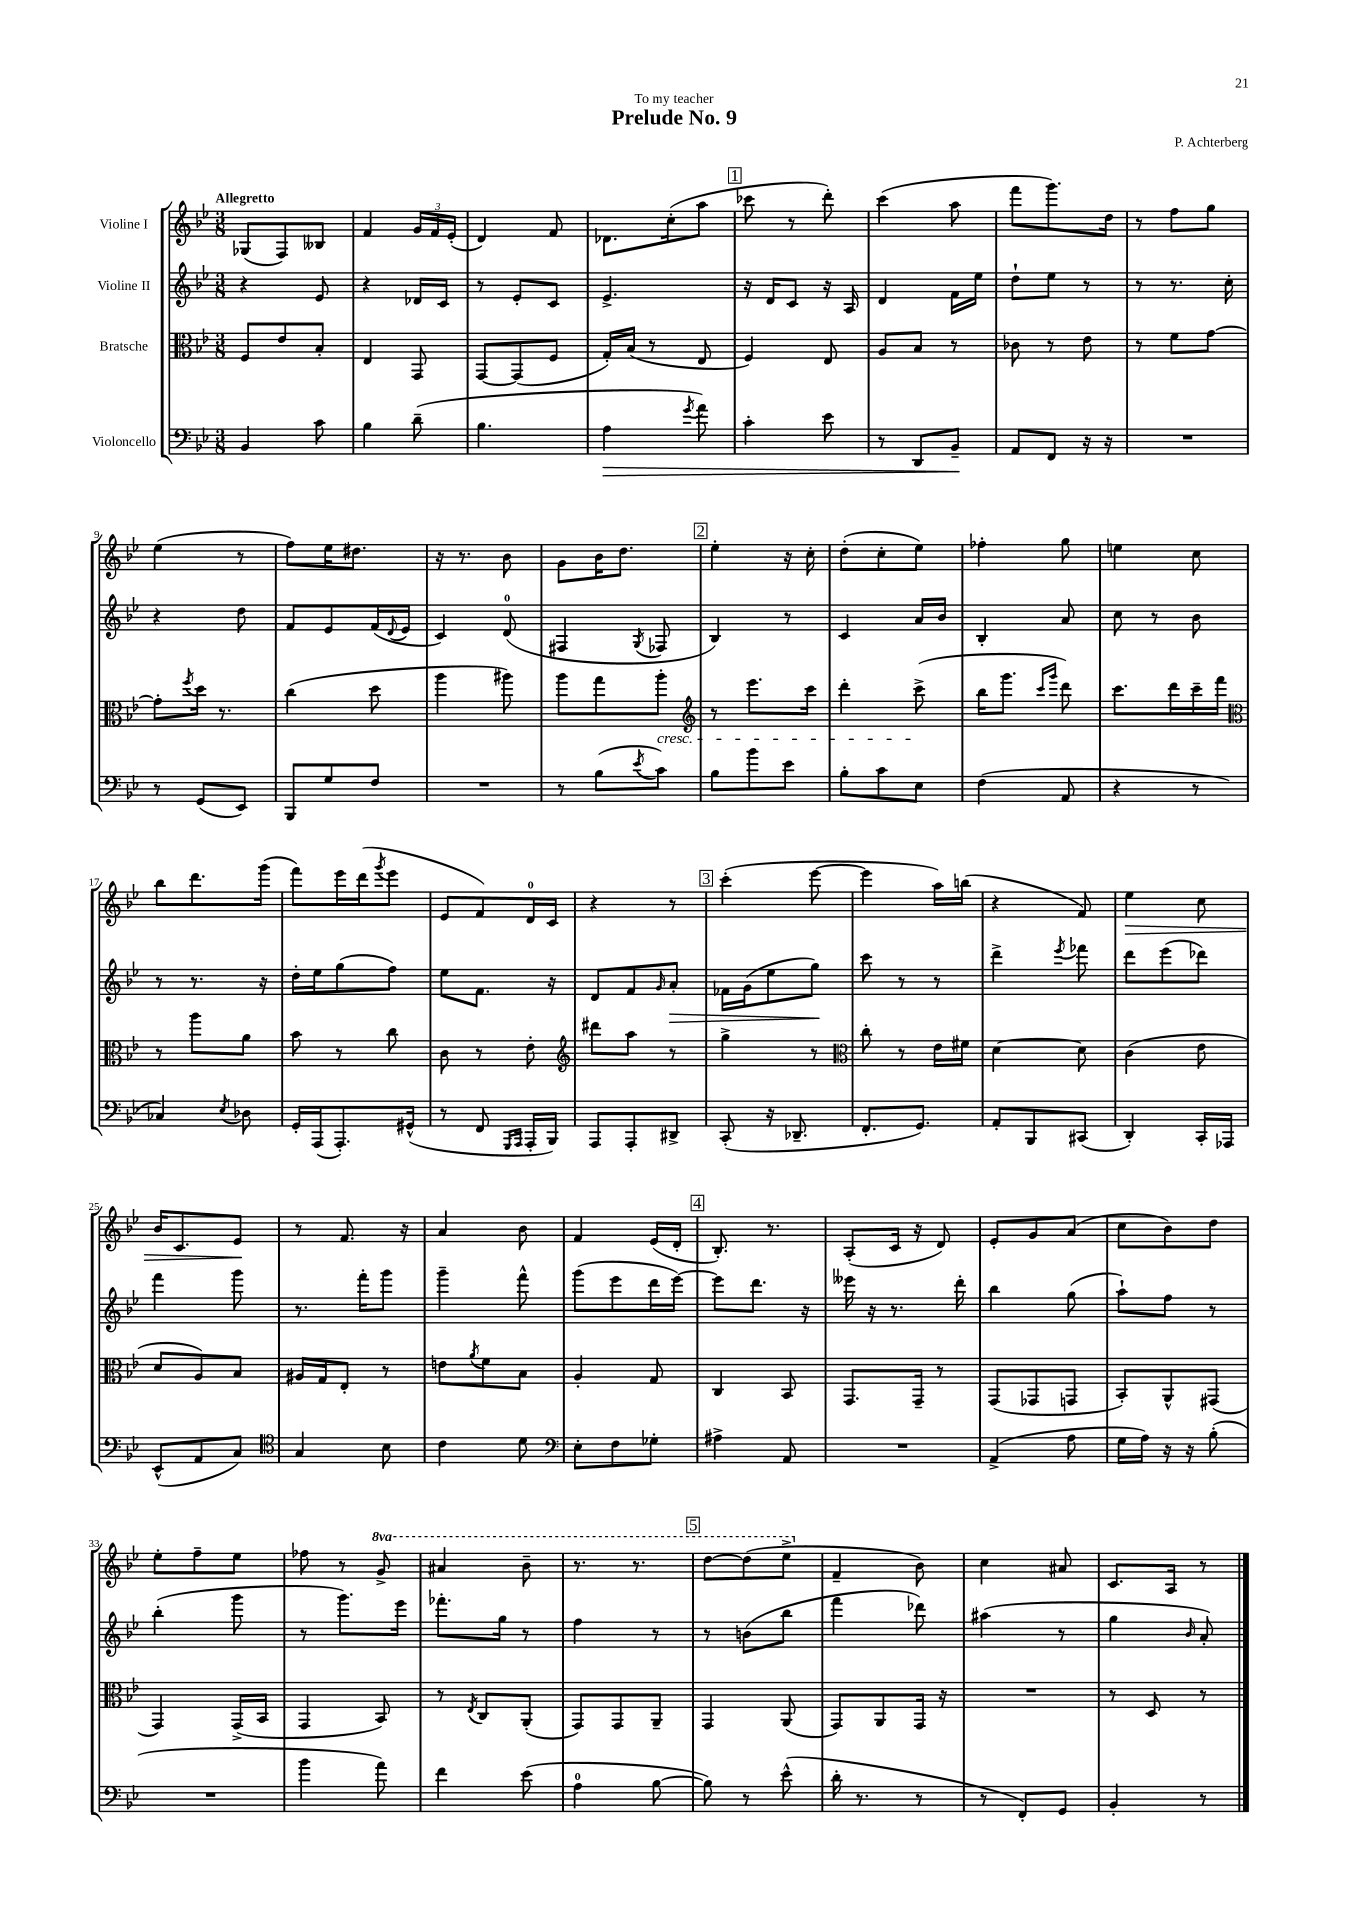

**kern	**kern	**kern	**kern
*staff4	*staff3	*staff2	*staff1
*clefF4	*clefC3	*clefG2	*clefG2
*k[b-e-]	*k[b-e-]	*k[b-e-]	*k[b-e-]
*M3/8	*M3/8	*M3/8	*M3/8
4BB-/	8F/L	4r	(8G-/L
.	8e-/	.	8F/)
8c\	8B-'/J	8e-/	8B--/J
=	=	=	=
4B-\	4E-/	4r	4f/
(8d~\	8GG/	16d-/LL	24g/LL
.	.	.	24f/
.	.	16c/JJ	.
.	.	.	(24e-'/JJ
=	=	=	=
4.B-\	[8GG/L	8r	4d/)
.	(8GG/]	8e-'/L	.
.	8F/J	8c/J	8f/
=	=	=	=
4A\	16G'/LL)	4.e-^/	8.d-\L
.	(16B-/JJ	.	.
.	8r	.	.
.	.	.	(16cc'\k
8qg/	.	.	.
8a\)	8E-/	.	8aa\J
=	=	=	=
4c'\	4F/)	16r	8ccc-\
.	.	16d/LK	.
.	.	8c/J	8r
8e-\	8E-/	16r	8ddd'\)
.	.	16A/	.
=	=	=	=
8r	8A/L	4d/	(4ccc\
8DD/L	8B-/J	.	.
8BB-~/J	8r	16f\LL	8aa\
.	.	16ee-\JJ	.
=	=	=	=
8AA/L	8c-\	8dd`\L	8fff\L
8FF/J	8r	8ee-\J	8.ggg\)
16r	8e-\	8r	.
16r	.	.	16dd\Jk
=	=	=	=
4.r	8r	8r	8r
.	8f\L	8.r	8ff\L
.	[8g\J	.	8gg\J
.	.	16cc'\	.
=	=	=	=
8r	8g'\]L	4r	(4ee-\
.	8qff/	.	.
(8GG/L	16dd\Jk	.	.
.	8.r	.	.
8EE-/J)	.	8dd\	8r
=	=	=	=
8BBB-/L	(4cc\	8f/L	8ff\L)
8G/	.	8e-/	16ee-\K
.	.	.	8.dd#\J
8F/J	8dd\	(16f/L	.
.	.	8qqd/	.
.	.	16e-/JJ	.
=	=	=	=
4.r	4aa\	4c/)	16r
.	.	.	8.r
.	8aa#\)	(8d/	8b-\
=	=	=	=
8r	8aa\L	4F#/	8g\L
(8B-\L	8gg\	.	16b-\K
.	.	.	8.dd\J
8qe-/	.	8qG/	.
8c\J)	8aa'\J	8F-/	.
=	=	=	=
*	*clefG2	*	*
8B-\L	8r	4B-/)	4ee-'\
8b-\	8.eee-\L	.	.
8e-\J	.	8r	16r
.	16ccc\Jk	.	16cc'\
=	=	=	=
8B-'\L	4ddd'\	4c/	(8dd'\L
8c\	.	.	8cc'\
8E-\J	(8ccc^\	16a/LL	8ee-\J)
.	.	16b-/JJ	.
=	=	=	=
(4F\	16bb-\LK	4B-'/	4ff-'\
.	8.ggg\J	.	.
.	16qqccc/LL	.	.
.	16qqggg/JJ	.	.
8AA/	8ddd\)	8a/	8gg\
=	=	=	=
4r	8.ccc\L	8cc\	4ee\
.	.	8r	.
.	16ddd\L	.	.
8r	16ccc~\	8b-\	8cc\
.	16fff\JJ	.	.
=	=	=	=
*	*clefC3	*	*
4C-/)	8r	8r	8bb-\L
.	8aa\L	8.r	8.ddd\
8qE-/	.	.	.
8D-\	8a\J	.	.
.	.	16r	(16ggg\Jk
=	=	=	=
16GG'/LL	8b-\	16dd'\LL	8fff\L)
(16AAA/J	.	16ee-\J	.
8.AAA'/)	8r	(8gg\	16eee-\L
.	.	.	(16ddd\J
.	.	.	8qggg/
.	8cc\	8ff\J)	8eee-\J
(16GG#^^/Jk	.	.	.
=	=	=	=
8r	8c\	8ee-\L	8e-/L
8FF/	8r	8.f\J	8f/)
16qqGGG/LL	.	.	.
16qqAAA/JJ	.	.	.
16AAA'/LL	8e-'\	.	16d/L
16BBB-/JJ)	.	16r	16c/JJ
=	=	=	=
*	*clefG2	*	*
8AAA/L	8ddd#\L	8d/L	4r
8AAA'/	8aa\J	8f/	.
.	.	16qqg/	.
8DD#^/J	8r	8a'/J	8r
=	=	=	=
(8CC'/	4gg^\	16f-\LL	(4ccc'\
.	.	(16g\J	.
16r	.	8ee-\	.
8.DD-~/	.	.	.
.	8r	8gg\J)	[8eee-\
=	=	=	=
*	*clefC3	*	*
8.FF'/L	8cc'\	8ccc\	4eee-\]
.	8r	8r	.
8.GG/J)	.	.	.
.	16e-\LL	8r	16aa\LL)
.	16f#\JJ	.	(16bb\JJ
=	=	=	=
8AA'/L	[4d\	4ddd^\	4r
8BBB-/	.	.	.
.	.	8qeee-/	.
(8CC#/J	8d\]	8fff-\	8f/)
=	=	=	=
4DD'/)	(4c\	8ddd\L	4ee-\
.	.	(8eee-\	.
16CC'/LL	8e-\	8ddd-\J)	8cc\
16AAA-/JJ	.	.	.
=	=	=	=
(8EE-^^/L	8d/L	4fff\	16b-/LK
.	.	.	8.c/
8AA/	8A/)	.	.
8C/J)	8B-/J	8ggg\	8e-/J
=	=	=	=
*clefC4	*	*	*
4G/	16A#/LL	8.r	8r
.	16G/J	.	.
.	8E-'/J	.	8.f/
.	.	16fff'\LK	.
8B-\	8r	8ggg\J	.
.	.	.	16r
=	=	=	=
4c\	8e\L	4ggg~\	4a/
.	8qa/	.	.
.	8f\	.	.
8d\	8B-\J	8fff^^\	8b-\
=	=	=	=
*clefF4	*	*	*
8E-'\L	4A'/	(8ggg\L	4f/
8F\	.	8eee-\	.
8G-'\J	8G/	16ddd\L	(16e-/LL
.	.	[16eee-\JJ)	16d'/JJ
=	=	=	=
4A#^\	4C/	8eee-\]L	8.B-'/)
.	.	8.ddd\J	.
.	.	.	8.r
8AA/	8BB-/	.	.
.	.	16r	.
=	=	=	=
4.r	8.GG/L	16eee--\	(8A'/L
.	.	16r	.
.	.	8.r	16c/Jk
.	16GG~/Jk	.	16r
.	8r	.	8d/)
.	.	16ddd'\	.
=	=	=	=
(4AA^/	(8GG/L	4bb-\	8e-'/L
.	8GG-/	.	8g/
8A\	8GG/J	(8gg\	(8a/J
=	=	=	=
16G\LL	8BB-'/L)	8aa`\L)	8cc\L
16A\JJ)	.	.	.
16r	8AA^^/	8ff\J	8b-\)
16r	.	.	.
(8B-'\	(8GG#/J	8r	8dd\J
=	=	=	=
4.r	4GG/)	(4bb-'\	8ee-'\L
.	.	.	8ff~\
.	(16GG^/LL	8ggg\	8ee-\J
.	16BB-/JJ	.	.
=	=	=	=
4b-\	4GG/	8r	8ff-\
.	.	8.ggg\L)	8r
8a\)	8BB-/)	.	8gg^/
.	.	16eee-\Jk	.
=	=	=	=
4f\	8r	8.fff-'\L	4aa#/
.	8qE-/	.	.
.	8C/L	.	.
.	.	16gg\Jk	.
(8e-\	(8AA'/J	8r	8bb-~\
=	=	=	=
4A\	8GG/L)	4ff\	8.r
.	8GG/	.	.
.	.	.	8.r
[8B-\	8AA~/J	8r	.
=	=	=	=
8B-\])	4GG/	8r	[8ddd\L
8r	.	(8b\L	(8ddd\]
(8e-^^\	(8AA/	8bb-\J	8eee-^\J
=	=	=	=
16d'\	8GG/L)	4fff\	4f~/
8.r	.	.	.
.	8AA/	.	.
8r	16GG/Jk	8ddd-\)	8b-\)
.	16r	.	.
=	=	=	=
8r	4.r	(4aa#\	4cc\
8FF'/L)	.	.	.
8GG/J	.	8r	8a#/
=	=	=	=
4BB-'/	8r	4gg\	8.c/L
.	8D/	.	.
.	.	.	16A/Jk
.	.	16qqb-/	.
8r	8r	8a'/)	8r
==	==	==	==
*-	*-	*-	*-
